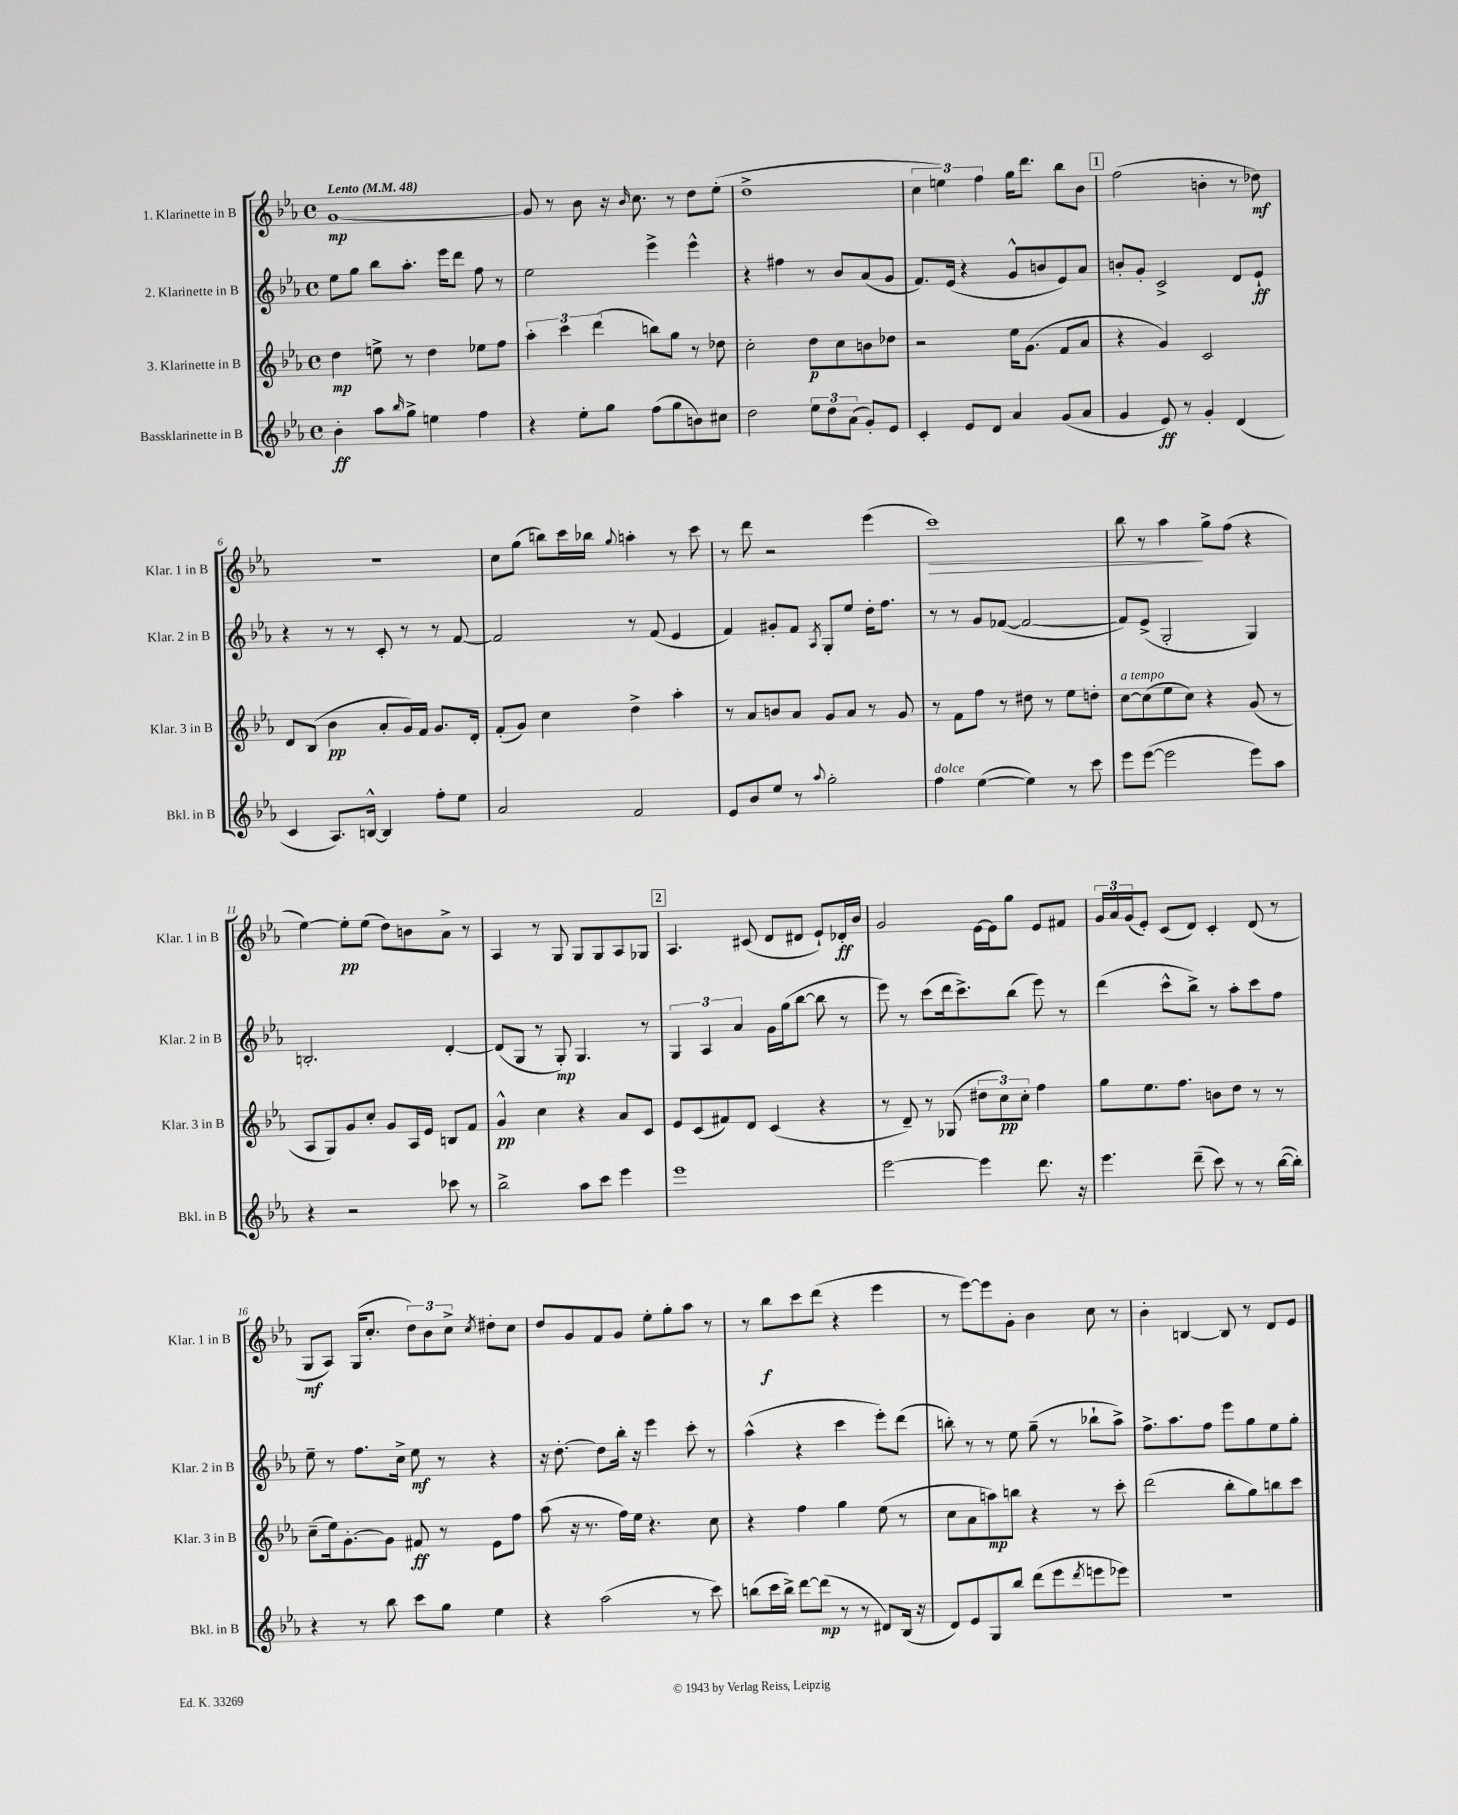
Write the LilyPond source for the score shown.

<<
\new StaffGroup <<
\new Staff = "s0" \with { instrumentName = "1. Klarinette in B" shortInstrumentName = "Klar. 1 in B" } {
    \clef treble \key ees \major \defaultTimeSignature \time 4/4 \tempo "Lento" 4 = 48
    g'1~\mp |
    g'8 r8 bes'8 r16 \grace { bes'16 } c''8. r8 d''8 ees''8-.( |
    d''1-> |
    \tuplet 3/2 { c''4 e''4) f''4 } g''16 d'''8. bes''8 bes'8 |
    \mark \markup { \box "1" } f''2( b'4-. r8 des''8\mf) |
    r1 |
    c''8 g''8( b''8) c'''16 bes''16 \appoggiatura { g''8 } a''4-. r8 c'''8 |
    r8 d'''8 r2 ees'''4( |
    c'''1\>) |
    bes''8 r8 aes''4\! g''8-> f''8( r4 |
    ees''4~) ees''8-.\pp ees''8( d''8) b'8 aes'8-> r8 |
    aes4 r8 g8 g8 g8 aes8 ges8 |
    \mark \markup { \box "2" } aes4. cis'8( d'8 dis'8 ees'8-!) des'16-.\ff bes'16 |
    g'2 ees'16~ ees'16 g''8 ees'8 fis'8 |
    \tuplet 3/2 { g'16 aes'16 g'16( } ees'8-.) c'8( d'8) c'4-. d'8( r8 |
    g8\mf aes8) g16( c''8.-. \tuplet 3/2 { d''8) bes'8 c''8-> } \acciaccatura { c''8 } dis''8-. c''8 |
    d''8 g'8 f'8 g'8 ees''8-. g''8-. aes''8 r8 |
    r8 bes''8\f c'''8 d'''8( r4 ees'''4 |
    r8 ees'''8~) ees'''8 g'8-. bes'4 c''8 r8 |
    bes'4-. b4~ b8 r8 d'8 ees'8 \bar "|." |
}
\new Staff = "s1" \with { instrumentName = "2. Klarinette in B" shortInstrumentName = "Klar. 2 in B" } {
    \clef treble \key ees \major \defaultTimeSignature \time 4/4
    ees''8 g''8 bes''8 aes''8.-. ees'''16 d'''8 f''8 r8 |
    ees''2 ees'''4-> ees'''4-^ |
    r4 fis''4 r8 bes'8 aes'8( g'8 |
    f'8.) ees'16( r4 g'8-^ b'8 ees'8) aes'8 |
    \mark \markup { \box "1" } b'8-. g'8-. c'2-> d'8 ees'8-!\ff |
    r4 r8 r8 c'8-. r8 r8 f'8~ |
    f'2 r8 f'8( ees'4 |
    f'4) gis'8-. f'8 \acciaccatura { aes8 } g8-. ees''8 d''16-. f''8. |
    r8 r8 g'8 fes'8~( fes'2~ |
    fes'8) ees'8->( g2-. g4) |
    b2.-. d'4~-. |
    d'8( g8 r8 g8-.\mp) g4. r8 |
    \mark \markup { \box "2" } \tuplet 3/2 { g4 aes4 aes'4 } g'16 g''16( bes''8~ bes''8 r8 |
    ees'''8) r8 c'''8( d'''16 c'''8.->) bes''8( ees'''8) r8 |
    d'''4( c'''8-^ bes''8->) r8 aes''8-. c'''8 f''8 |
    ees''8-- r8 f''8. c''16-> ees''8\mf r8 r4 |
    r16 d''8.~-. d''8 bes''16-. r16 ees'''4 c'''8-. r8 |
    aes''4-^( r4 c'''4 ees'''8-.) d'''8( |
    b''8-.) r8 r8 ees''8 g''8--( r8 bes''8-! aes''8->) |
    f''8.-> aes''8. f''8 ees'''8 g''8 ees''8 g''8-. \bar "|." |
}
\new Staff = "s2" \with { instrumentName = "3. Klarinette in B" shortInstrumentName = "Klar. 3 in B" } {
    \clef treble \key ees \major \defaultTimeSignature \time 4/4
    d''4\mp e''8-> r8 d''4 ees''8 f''8 |
    \tuplet 3/2 { aes''4-. c'''4 d'''4( } b''8) g''8 r8 des''8 |
    c''2-. d''8\p c''8 b'8 des''8 |
    r2 ees''16 g'8.( f'8 aes'8 |
    \mark \markup { \box "1" } r4 g'4) c'2 |
    d'8 bes8( bes'4\pp aes'8-. g'16) f'16 g'8. d'16-. |
    f'8-.( g'8) c''4 d''4-> aes''4-. |
    r8 aes'8 b'8 aes'8 g'8 aes'8 r8 g'8 |
    r8 f'8 f''8 r8 dis''8 r8 ees''8 d''8-. |
    c''8~^\markup { \italic "a tempo" } c''8( ees''8 c''8) r4 g'8( r8 |
    aes8 g8) g'8 c''8-. g'8 aes16 ees'16 b8 f'8 |
    g'4-^\pp c''4 r4 aes'8 c'8 |
    \mark \markup { \box "2" } ees'8 c'8( fis'8) d'8 c'4( r4 |
    r8 d'8--) r8 ges8( \tuplet 3/2 { dis''8 c''8\pp) c''8-. } f''4 |
    g''8 ees''8. f''8. b'8 d''8 r8 r8 |
    c''8--( ees''16) g'8.~-. g'8 fis'8\ff r8 ees'8 f''8 |
    aes''8( r16 r8. f''16) ees''16 r4. c''8 |
    r4 f''4 g''4 ees''8( r8 |
    c''8 aes'8 a''8\mp) b''8 r4 r8 c'''8-. |
    d'''2( bes''8-. g''8) b''8 c'''8 \bar "|." |
}
\new Staff = "s3" \with { instrumentName = "Bassklarinette in B" shortInstrumentName = "Bkl. in B" } {
    \clef treble \key ees \major \defaultTimeSignature \time 4/4
    bes'4-.\ff aes''8 \grace { bes''16 } g''8-> e''4 f''4 |
    r4 ees''8-. g''8 f''8( g''8 b'8) cis''8 |
    d''2 \tuplet 3/2 { ees''8 d''8 aes'8( } g'8-.) ees'8 |
    c'4-. ees'8 d'8 aes'4 g'8( aes'8 |
    \mark \markup { \box "1" } g'4 ees'8\ff) r8 g'4-. d'4( |
    c'4 aes8.) b16~-^ b4 f''8-. ees''8 |
    aes'2 f'2 |
    ees'8 bes'8 ees''8 r8 \appoggiatura { aes''8 } g''2-. |
    f''4^\markup { \italic "dolce" } ees''4~( ees''4) r8 c'''8 |
    ees'''8 ees'''8~( ees'''2 ees'''8) aes''8 |
    r4 r2 ces'''8 r8 |
    bes''2-> aes''8 c'''8 ees'''4 |
    \mark \markup { \box "2" } ees'''1 |
    ees'''2~ ees'''4 d'''8. r16 |
    ees'''4. d'''8--( c'''8) r8 r8 bes''16~( bes''16-.) |
    r4 r8 bes''8 c'''8 g''8 ees''4 |
    r4 aes''2( r8 c'''8) |
    b''8( c'''16 b''16->) d'''8~ d'''8\mp( r8 r8 dis'8) bes16( r16 |
    d'8) ees'8 g8 bes''8 d'''8( ees'''8 \acciaccatura { d'''8 } e'''8 ees'''8) |
    R1 \bar "|." |
}
>>
>>
